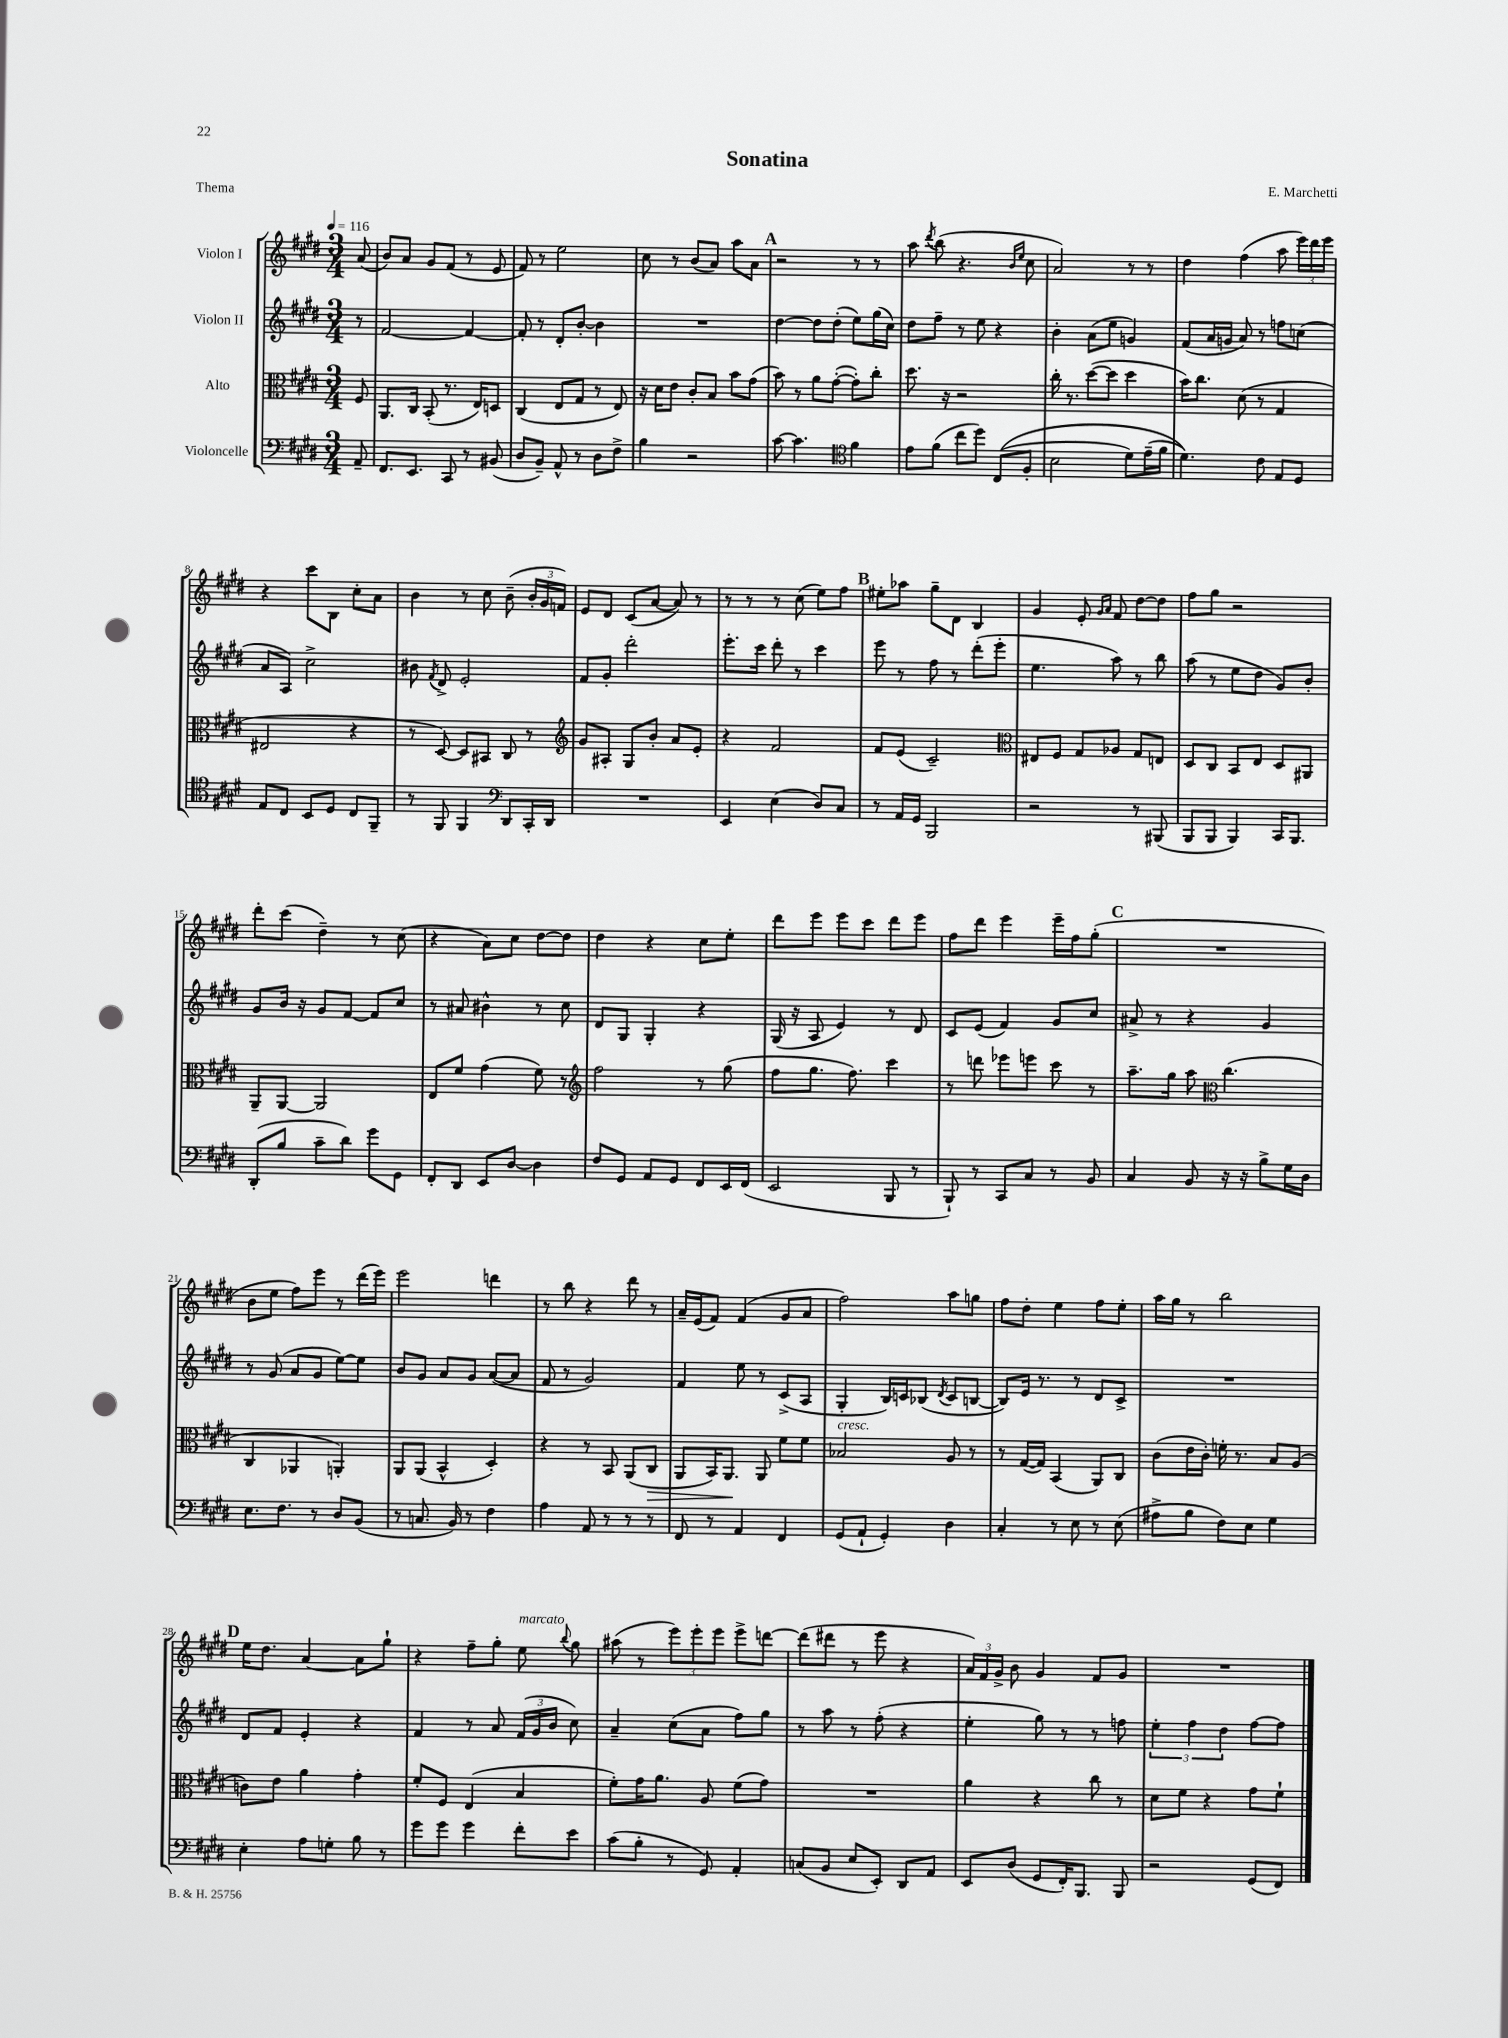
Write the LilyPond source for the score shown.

\header { title = "Sonatina" composer = "E. Marchetti" piece = "Thema" }
<<
\new StaffGroup <<
\new Staff = "s0" \with { instrumentName = "Violon I" } {
    \clef treble \key e \major \numericTimeSignature \time 3/4 \partial 8 \tempo 4 = 116
    \autoBeamOff a'8( |
    b'8[) a'8] gis'8[ fis'8]( r8 e'8 |
    fis'8) r8 e''2 |
    cis''8 r8 b'8[( a'8]) a''8[ a'8] |
    \mark \markup { \bold "A" } r2 r8 r8 |
    a''8 \acciaccatura { dis'''8 } b''8( r4. \grace { b'16[ e''16] } cis''8 |
    a'2) r8 r8 |
    dis''4 fis''4( a''8 \tuplet 3/2 { e'''16[) dis'''16 e'''16] } |
    r4 cis'''8[ b8] cis''8[-. a'8] |
    b'4 r8 cis''8 b'8--( \tuplet 3/2 { b'16[-. gis'16 f'16]) } |
    e'8[ dis'8] cis'8[( a'8]~ a'8) r8 |
    r8 r8 r8 cis''8( e''8[) fis''8] |
    \mark \markup { \bold "B" } eis''8[-. aes''8] gis''8[-- dis'8] b4 |
    gis'4 e'8-. \grace { gis'16[ a'16] } fis'8 dis''8[~ dis''8] |
    fis''8[ gis''8] r2 |
    dis'''8[-. cis'''8]( dis''4--) r8 cis''8( |
    r4 a'8[) cis''8] dis''8[~ dis''8] |
    dis''4 r4 cis''8[ e''8]-. |
    dis'''8[ e'''8] e'''8[ cis'''8] dis'''8[ e'''8] |
    fis''8[ dis'''8] e'''4 e'''16[-- fis''16 gis''8]-.( |
    \mark \markup { \bold "C" } R2. |
    b'8[ e''8] fis''8[) e'''8] r8 dis'''16[( e'''16]) |
    e'''2 d'''4 |
    r8 b''8 r4 dis'''8 r8 |
    a'16[-- e'16( fis'8]) fis'4( gis'8[ a'8] |
    fis''2) a''8[ g''8] |
    fis''8[ dis''8]-. e''4 fis''8[ e''8]-. |
    a''16[ gis''16] r8 b''2 |
    \mark \markup { \bold "D" } e''16[ dis''8.] a'4~ a'8[ gis''8]-! |
    r4 fis''8[-- gis''8]-. e''8^\markup { \italic "marcato" } \appoggiatura { b''8 } gis''8 |
    ais''8( r8 \tuplet 3/2 { e'''8[) e'''8-. e'''8] } e'''8[-> d'''8]~ |
    d'''8[( dis'''8] r8 e'''8 r4 |
    \tuplet 3/2 { a'16[) fis'16 gis'16]-> } b'8 gis'4 fis'8[ gis'8] |
    R2. \bar "|." |
}
\new Staff = "s1" \with { instrumentName = "Violon II" } {
    \clef treble \key e \major \numericTimeSignature \time 3/4 \partial 8
    \autoBeamOff r8 |
    fis'2~ fis'4~ |
    fis'8-. r8 dis'8[-. b'8]~-. b'4 |
    R2. |
    \mark \markup { \bold "A" } dis''4~ dis''8[ dis''8]-.( e''8[) gis''16( cis''16]) |
    dis''8[ fis''8]-- r8 e''8 r4 |
    b'4-. a'8[( e''8] g'4) |
    fis'8[( a'16 g'16] a'8) r8 f''8[ c''8]( |
    a'8[ a8]) cis''2-> |
    bis'8 \acciaccatura { fis'8 } dis'8-> e'2-. |
    fis'8[ gis'8]-. dis'''2-. |
    e'''8.[-. cis'''16] dis'''8-. r8 cis'''4 |
    \mark \markup { \bold "B" } e'''8 r8 fis''8 r8 dis'''8[-.( e'''8]-. |
    e''4. a''8) r8 b''8 |
    a''8( r8 e''8[ dis''8] gis'8[) b'8]-. |
    gis'8[ b'16] r16 gis'8[ fis'8]~ fis'8[ cis''8] |
    r8 ais'8 bis'4-^ r8 cis''8 |
    dis'8[ gis8] gis4-. r4 |
    gis16( r16 a8 e'4) r8 dis'8 |
    cis'8[ e'8]( fis'4) gis'8[ cis''8] |
    \mark \markup { \bold "C" } ais'8-> r8 r4 gis'4 |
    r8 gis'8( a'8[ gis'8] e''8[~) e''8] |
    b'8[ gis'8] a'8[ gis'8] a'8[~( a'8] |
    fis'8 r8 gis'2) |
    fis'4 e''8 r8 cis'8[->( a8] |
    gis4-. b16[) c'16 bes8]( \acciaccatura { dis'8 } c'8[ b8]~ |
    b8[) e'16] r8. r8 dis'8[ cis'8]-> |
    R2. |
    \mark \markup { \bold "D" } dis'8[ fis'8] e'4-. r4 |
    fis'4 r8 a'8 \tuplet 3/2 { fis'16[( gis'16 b'16] } cis''8) |
    a'4-- cis''8[( a'8] fis''8[) gis''8] |
    r8 a''8 r8 fis''8-.( r4 |
    e''4-. gis''8) r8 r8 f''8 |
    \tuplet 3/2 { e''4-. fis''4 dis''4 } fis''8[~ fis''8] \bar "|." |
}
\new Staff = "s2" \with { instrumentName = "Alto" } {
    \clef alto \key e \major \numericTimeSignature \time 3/4 \partial 8
    \autoBeamOff fis8 |
    a,8.[ cis16] b,8-.( r8. e16[) d8] |
    cis4( e8[ gis8] r8 e8) |
    r16 dis'16[ e'8] cis'8[-. b8] b'8[ gis'8]( |
    \mark \markup { \bold "A" } b'8) r8 a'8[ gis'8]~-.( gis'8[-.) cis''8]-. |
    dis''8. r16 r2 |
    cis''16-. r8. dis''8[~( dis''8] dis''4 |
    b'16[) cis''8.] dis'8( r8 gis4 |
    eis2 r4 |
    r8 dis8~) dis8[ bis,8] cis8 r8 |
    \clef treble gis'8[ ais8]-. gis8[ b'8]-. a'8[ e'8]-. |
    r4 fis'2 |
    \mark \markup { \bold "B" } fis'8[ e'8]( cis'2--) |
    \clef alto eis8[ fis8] gis8[ aes8] gis8[ e8] |
    dis8[ cis8] b,8[ e8] dis8[ ais,8] |
    a,8[-- a,8]~ a,2 |
    e8[ fis'8] gis'4( fis'8) r8 |
    \clef treble fis''2 r8 gis''8( |
    fis''8[ gis''8.] fis''8.) cis'''4 |
    r8 d'''8 ees'''8[ e'''8] cis'''8 r8 |
    \mark \markup { \bold "C" } a''8.[-- gis''16] a''8 \clef alto cis''4.( |
    cis4 aes,4 a,4-.) |
    a,8[ a,8]( b,4-^ dis4-.) |
    r4 r8 b,8 a,8[( cis8]\> |
    a,8[ b,16) a,8.]\! a,8 fis'8[ fis'8] |
    bes2^\markup { \italic "cresc." } a8 r8 |
    r8 gis16[~( gis16]) b,4( a,8[) cis8] |
    cis'8[( e'16 cis'16]-.) f'16-. r8. b8[ a8]( |
    \mark \markup { \bold "D" } c'8[) e'8] a'4 gis'4-. |
    fis'8[-. fis8] e4( b4 |
    fis'8[-.) gis'16 a'8.] a8 fis'8[( gis'8]) |
    R2. |
    a'4 r4 cis''8 r8 |
    dis'8[ fis'8] r4 gis'8[ fis'8]-! \bar "|." |
}
\new Staff = "s3" \with { instrumentName = "Violoncelle" } {
    \clef bass \key e \major \numericTimeSignature \time 3/4 \partial 8
    \autoBeamOff a,8-- |
    fis,8.[ e,8.] cis,8 r8 bis,8( |
    dis8[ b,8]--) a,8-^ r8 dis8[ fis8]-> |
    b4 r2 |
    \mark \markup { \bold "A" } cis'8~ cis'4. \clef tenor fis'4 |
    e'8[ fis'8]( cis''8[ dis''8]) cis8[(\( fis8]-. |
    b2 dis'8[) e'16--( fis'16] |
    dis'4.)\) cis'8 e8[ dis8] |
    e8[ cis8] b,8[ dis8] cis8[ fis,8]-- |
    r8 fis,8 fis,4 \clef bass dis,8[ cis,16-. dis,16] |
    R2. |
    e,4 e4( dis8[) cis8] |
    \mark \markup { \bold "B" } r8 a,16[ gis,16] b,,2 |
    r2 r8 bis,,8( |
    b,,8[ b,,8] b,,4) cis,16[ b,,8.] |
    dis,8[-.( b8] cis'8[-- dis'8]) gis'8[ gis,8] |
    fis,8[-. dis,8] e,8[ dis8]~ dis4 |
    fis8[ gis,8] a,8[ gis,8] fis,8[ e,16 fis,16]( |
    e,2 b,,8 r8 |
    b,,8-!) r8 cis,8[ cis8] r8 b,8 |
    \mark \markup { \bold "C" } cis4 b,8 r16 r16 b8[-> gis16 dis16] |
    e8.[ fis8.] r8 dis8[ b,8]( |
    r8 c8. b,16) r8 fis4 |
    a4 a,8 r8 r8 r8 |
    fis,8 r8 a,4 fis,4 |
    gis,8[( a,8]-! gis,4-.) dis4 |
    cis4-. r8 e8 r8 e8( |
    ais8[-> b8] fis8[) e8] gis4 |
    \mark \markup { \bold "D" } e4-. a8[ g8]-. b8 r8 |
    gis'8[ gis'8] gis'4 fis'8[-. e'8] |
    cis'8[( b8]-. r8 gis,8) a,4-. |
    c8[( b,8] e8[ e,8]-.) dis,8[ a,8] |
    e,8[ dis8]( gis,8[ fis,16-.) b,,8.] b,,8 |
    r2 gis,8[( fis,8]) \bar "|." |
}
>>
>>
